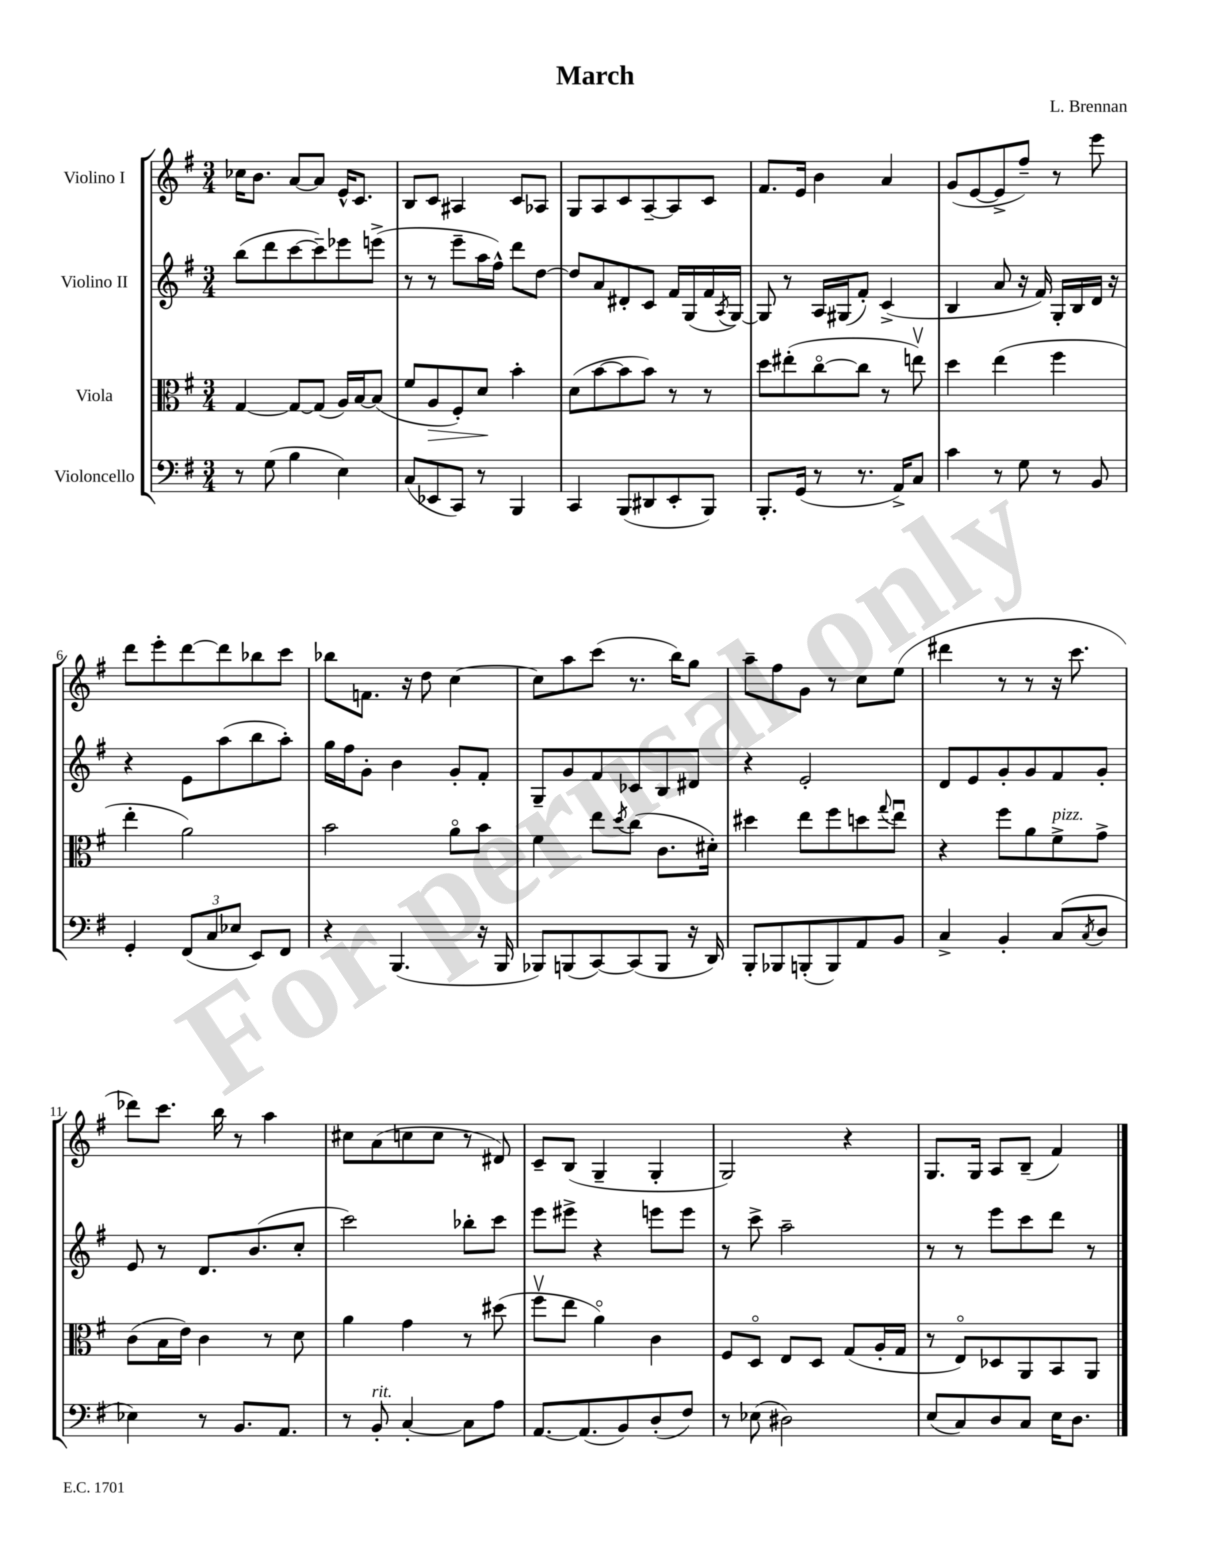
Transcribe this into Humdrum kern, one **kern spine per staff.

**kern	**kern	**kern	**kern
*staff4	*staff3	*staff2	*staff1
*clefF4	*clefC3	*clefG2	*clefG2
*k[f#]	*k[f#]	*k[f#]	*k[f#]
*M3/4	*M3/4	*M3/4	*M3/4
8r	[4G	(8bb	16cc-
.	.	.	8.b
(8G	.	8ddd	.
4B	8G_	[8ccc	[8a
.	(8G]	8ccc~])	8a]
4E)	16A)	8eee-	16e^^
.	[16B	.	8.c
.	(8B]	(8eee^	.
=	=	=	=
(8C	8f#	8r	8B
8EE-	8A	8r	8c
8CC)	8F#')	8eee~	4A#
8r	8d	16aa	.
.	.	16ff#^^)	.
4BBB	4b'	8ddd	8c
.	.	[8dd	8A-
=	=	=	=
4CC	(8d	8dd]	8G
.	[8b	8a	8A
(8BBB	8b]	8d#'	8c
8DD#	8b)	8c	[8A~
8EE'	8r	16f#	8A]
.	.	(16G	.
8BBB)	8r	16f#	8c
.	.	8qA	.
.	.	[16G)	.
=	=	=	=
8.BBB'	8dd	8G]	8.f#
.	(8ee#'	8r	.
(16GG	.	.	16e
8r	[8cco	16A	4b
.	.	(16G#	.
8.r	8cc]	8f#')	.
.	8r	(4c^	4a
16AA^)	.	.	.
8C	8eev)	.	.
=	=	=	=
4c	4dd	4B	(8g
.	.	.	[8e
8r	(4ee	8a	8e^]
8G	.	16r	8ff#~)
.	.	16f#)	.
8r	4ff#	16G'	8r
.	.	16B	.
8BB	.	16d	8eee
.	.	16r	.
=	=	=	=
4GG'	4ee'	4r	8ddd
.	.	.	8eee'
(12FF#	2a)	8e	[8ddd
12C	.	.	.
.	.	(8aa	8ddd]
12E-	.	.	.
8EE)	.	8bb	8bb-
8FF#	.	8aa')	8ccc
=	=	=	=
4r	2b	16gg	8bb-
.	.	16ff#	.
.	.	8g'	8.f
(4.BBB	.	4b	.
.	.	.	16r
.	.	.	8dd
.	8ao	8g'	[4cc
16r	8b	8f#'	.
16BBB	.	.	.
=	=	=	=
8BBB-)	4f#	8G~	8cc]
(8BBB	.	8g	8aa
[8CC)	8ee	8f#	(8ccc
.	8qdd	.	.
(8CC]	(8cc	8c-	8.r
8BBB	8.c	8B	.
.	.	.	16bb)
16r	.	8d#	8gg
16DD)	16d#')	.	.
=	=	=	=
8BBB'	4dd#	4r	8aa~
8BBB-	.	.	8ff#
(8BBB'	8ee	2e'	8g
8BBB)	8ff#	.	8r
8AA	8dd	.	8cc
.	8qqgg	.	.
8BB	8eeu	.	(8ee
=	=	=	=
4C^	4r	8d	4ddd#
.	.	8e	.
4BB'	8ff#	8g'	8r
.	8a	8g	8r
(8C	8f#^	8f#	16r
.	.	.	8.ccc
8qC	.	.	.
8D	8g^	8g'	.
=	=	=	=
4E-)	(8c	8e	8ddd-)
.	16B	8r	8.ccc
.	16e)	.	.
8r	4c	8.d	.
.	.	.	16bb
8.BB	.	.	8r
.	.	(8.b	.
.	8r	.	4aa
8.AA	.	.	.
.	8d	8cc'	.
=	=	=	=
8r	4a	2ccc)	8cc#
8BB'	.	.	(8a
[4C'	4g	.	8cc
.	.	.	8cc
8C]	8r	8bb-'	8r
8A	(8dd#	8ccc	8d#)
=	=	=	=
[8.AA	8ff#v	8eee	8c~
.	8ee	8eee#^	(8B
(8.AA]	.	.	.
.	4ao)	4r	4G~
8BB)	.	.	.
(8D'	4c	8eee	4G'
8F#)	.	8eee	.
=	=	=	=
8r	8F#	8r	2G)
(8E-	8Do	8ccc^	.
2D#)	8E	2aa~	.
.	8D	.	.
.	(8G	.	4r
.	16A'	.	.
.	16G	.	.
=	=	=	=
(8E	8r	8r	8.G
8C)	8Eo)	8r	.
.	.	.	16G
8D	8D-	8eee	8A
8C	8AA	8ccc	(8B~
16E	8BB	8ddd	4f#)
8.D	.	.	.
.	8AA	8r	.
==	==	==	==
*-	*-	*-	*-
